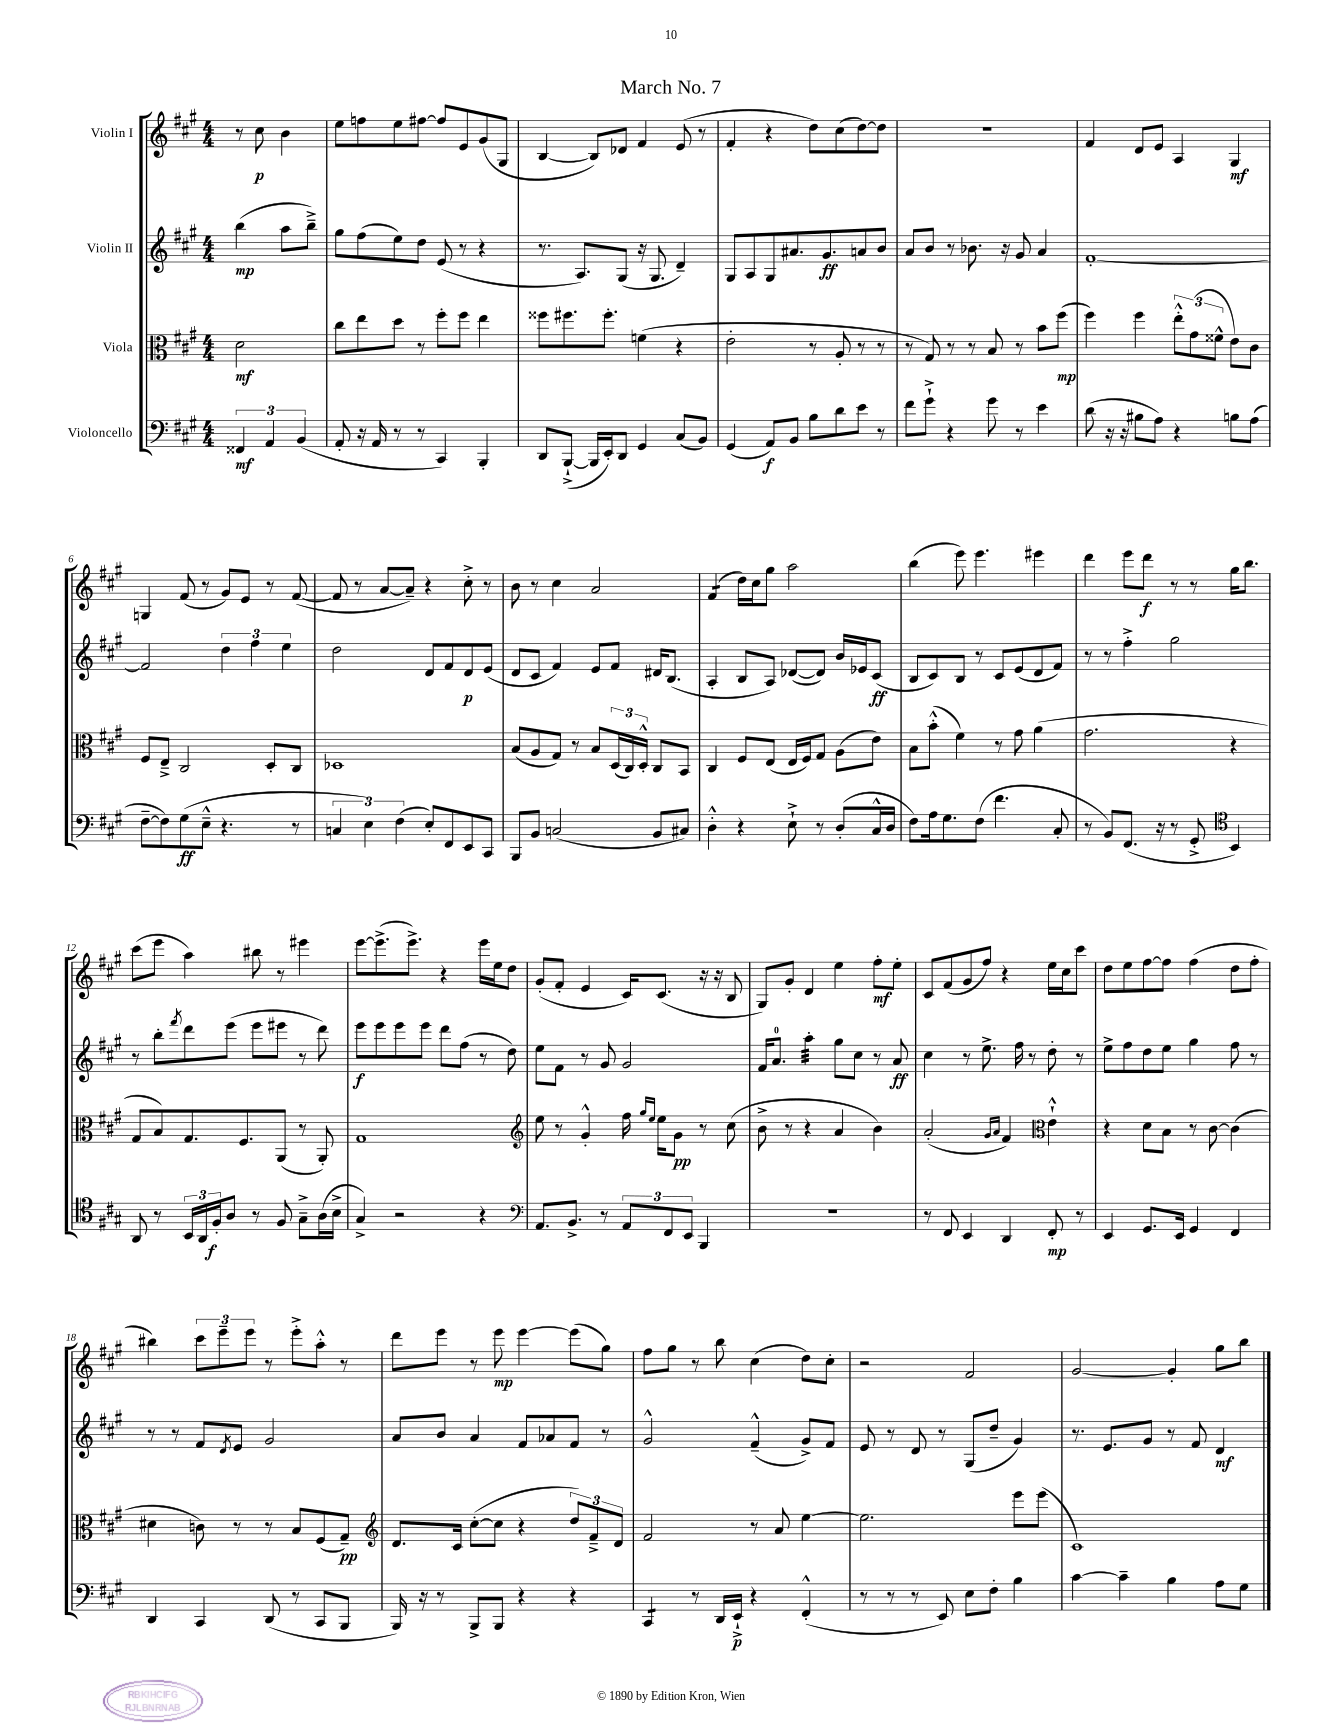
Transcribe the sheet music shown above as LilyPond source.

\header { title = "March No. 7" }
<<
\new StaffGroup <<
\new Staff = "s0" \with { instrumentName = "Violin I" } {
    \clef treble \key a \major \numericTimeSignature \time 4/4 \partial 2
    r8 cis''8\p b'4 |
    e''8 f''8 e''8 fis''8~ fis''8 e'8 gis'8( gis8 |
    b4~ b8) des'8 fis'4 e'8( r8 |
    fis'4-. r4 d''8) cis''8( d''8~) d''8 |
    R1 |
    fis'4 d'8 e'8 a4 gis4\mf |
    g4 fis'8( r8 gis'8) e'8 r8 fis'8~( |
    fis'8 r8 a'8~ a'8--) r4 cis''8-.-> r8 |
    b'8 r8 cis''4 a'2 |
    fis'4:8( d''16) cis''16 gis''8 a''2 |
    b''4( e'''8) e'''4. eis'''4 |
    d'''4 e'''8 d'''8\f r8 r8 gis''16 b''8. |
    cis'''8( e'''8 a''4) bis''8 r8 eis'''4 |
    e'''8~ e'''8.->( e'''8.->) r4 e'''16 e''16 d''8 |
    gis'8-.( fis'8-. e'4 cis'16) cis'8.( r16 r16 b8 |
    gis8) gis'8-. d'4 e''4 fis''8-.\mf e''8-. |
    cis'8 fis'8( gis'8 fis''8) r4 e''16 cis''16 cis'''8 |
    d''8 e''8 fis''8~ fis''8 fis''4( d''8 fis''8-. |
    bis''4) \tuplet 3/2 { cis'''8 e'''8-- e'''8 } r8 e'''8-.-> a''8-.-^ r8 |
    d'''8 e'''8 r8 e'''8\mp e'''4~ e'''8( gis''8) |
    fis''8 gis''8 r8 b''8 cis''4( d''8) cis''8-. |
    r2 fis'2 |
    gis'2~ gis'4-. gis''8 b''8 \bar "|." |
}
\new Staff = "s1" \with { instrumentName = "Violin II" } {
    \clef treble \key a \major \numericTimeSignature \time 4/4 \partial 2
    b''4\mp( a''8 b''8--->) |
    gis''8 fis''8( e''8) d''8 e'8( r8 r4 |
    r8. a8.) gis8( r16 gis8. d'4--) |
    gis8 a8 gis8 ais'8. gis'8.\ff a'8 b'8 |
    a'8 b'8 r8 bes'8. r16 gis'8 a'4 |
    fis'1~-. |
    fis'2 \tuplet 3/2 { d''4 fis''4 e''4 } |
    d''2 d'8 fis'8 d'8\p e'8( |
    d'8 cis'8 fis'4) e'8 fis'8 dis'16 b8.( |
    a4-. b8 a8) des'8~( des'8) b'16 ees'16 cis'8\ff( |
    b8 cis'8) b8 r8 cis'8 e'8( d'8 fis'8) |
    r8 r8 fis''4-.-> gis''2 |
    r8 b''8-. \acciaccatura { fis'''8 } d'''8 e'''8( e'''8 eis'''8 r8 d'''8) |
    e'''8\f e'''8 e'''8 e'''8 d'''8 fis''8( r8 d''8) |
    e''8 fis'8 r8 gis'8 gis'2 |
    fis'16 a'8.-0 a''4:32-. gis''8 cis''8 r8 a'8\ff |
    cis''4 r8 e''8.-> fis''16 r8 d''8-. r8 |
    e''8-> fis''8 d''8 e''8 gis''4 fis''8 r8 |
    r8 r8 fis'8 \acciaccatura { d'8 } e'8 gis'2 |
    a'8 b'8 a'4 fis'8 aes'8 fis'8 r8 |
    gis'2-^ fis'4---^( gis'8->) fis'8 |
    e'8 r8 d'8 r8 gis8( d''8-- gis'4) |
    r8. e'8. gis'8 r8 fis'8 d'4\mf \bar "|." |
}
\new Staff = "s2" \with { instrumentName = "Viola" } {
    \clef alto \key a \major \numericTimeSignature \time 4/4 \partial 2
    d'2\mf |
    cis''8 e''8 d''8 r8 fis''8-. fis''8 e''4 |
    fisis''8 fis''8. fis''8.-. f'4( r4 |
    e'2-. r8 a8-. r8 r8 |
    r8 gis8) r8 r8 b8 r8 b'8 fis''8\mp( |
    fis''4) fis''4 \tuplet 3/2 { e''8-.-^ gis'8( fisis'8-^ } e'8) cis'8 |
    fis8 e8---> cis2 d8-. cis8 |
    des1 |
    b8( a8 gis8) r8 b8 \tuplet 3/2 { d16( cis16) d16-.-^ } cis8 b,8 |
    cis4 fis8 e8( e16 fis16) gis8 a8( e'8) |
    b8 b'8-.-^( fis'4) r8 gis'8 a'4( |
    gis'2. r4 |
    gis8 b8) gis8. fis8. a,8( r8 a,8-.) |
    gis1 |
    \clef treble e''8 r8 gis'4-.-^ fis''16 \grace { gis''16 e''16 } e''16 gis'8\pp r8 cis''8( |
    b'8-> r8 r4 a'4 b'4) |
    a'2-.( \grace { gis'16 a'16 } fis'4) \clef alto e'4-!-^ |
    r4 d'8 b8 r8 cis'8~ cis'4( |
    dis'4 c'8) r8 r8 b8 fis8( gis8--\pp) |
    \clef treble d'8. cis'16 cis''8~-.( cis''8 r4 \tuplet 3/2 { d''8) fis'8---> d'8 } |
    fis'2 r8 a'8 e''4~ |
    e''2. e'''8 e'''8( |
    cis'1) \bar "|." |
}
\new Staff = "s3" \with { instrumentName = "Violoncello" } {
    \clef bass \key a \major \numericTimeSignature \time 4/4 \partial 2
    \tuplet 3/2 { fisis,4\mf a,4 b,4( } |
    a,8-. r16 a,16 r8 r8 cis,4) b,,4-. |
    d,8 b,,8~-!->( b,,16 e,16-.) d,8 gis,4 cis8( b,8) |
    gis,4( a,8\f) b,8 b8 d'8 e'8 r8 |
    fis'8 gis'8-!-> r4 gis'8 r8 e'4 |
    d'8( r16 r16 bis8 a8) r4 b8 a8( |
    fis8~-- fis8) gis8\ff( e8---^ r4. r8 |
    \tuplet 3/2 { c4 e4) fis4( } e8-.) fis,8 e,8 cis,8 |
    b,,8 b,8 c2( b,8 cis8) |
    d4-.-^ r4 e8-!-> r8 d8-.( cis16-^ d16 |
    fis8) a16 gis8. fis8( fis'4. cis8-. |
    r8 b,8) fis,8.( r16 r8 gis,8-.-> \clef tenor b,4) |
    a,8 r8 \tuplet 3/2 { b,16 a,16 fis16-.\f } a8 r8 fis8 gis8---> a16( b16-> |
    gis4->) r2 r4 |
    \clef bass a,8. b,8.-> r8 \tuplet 3/2 { a,8 fis,8 e,8 } b,,4 |
    r1 |
    r8 fis,8 e,4 d,4 fis,8-.\mp r8 |
    e,4 gis,8. e,16 gis,4 fis,4 |
    d,4 cis,4 d,8( r8 cis,8 b,,8 |
    b,,16) r16 r8 b,,8-> b,,8 r4 r4 |
    cis,4:8 r8 d,16 e,16-!->\p r4 fis,4-.-^( |
    r8 r8 r8 e,8) e8 fis8-. b4 |
    cis'4~ cis'4-- b4 a8 gis8 \bar "|." |
}
>>
>>
